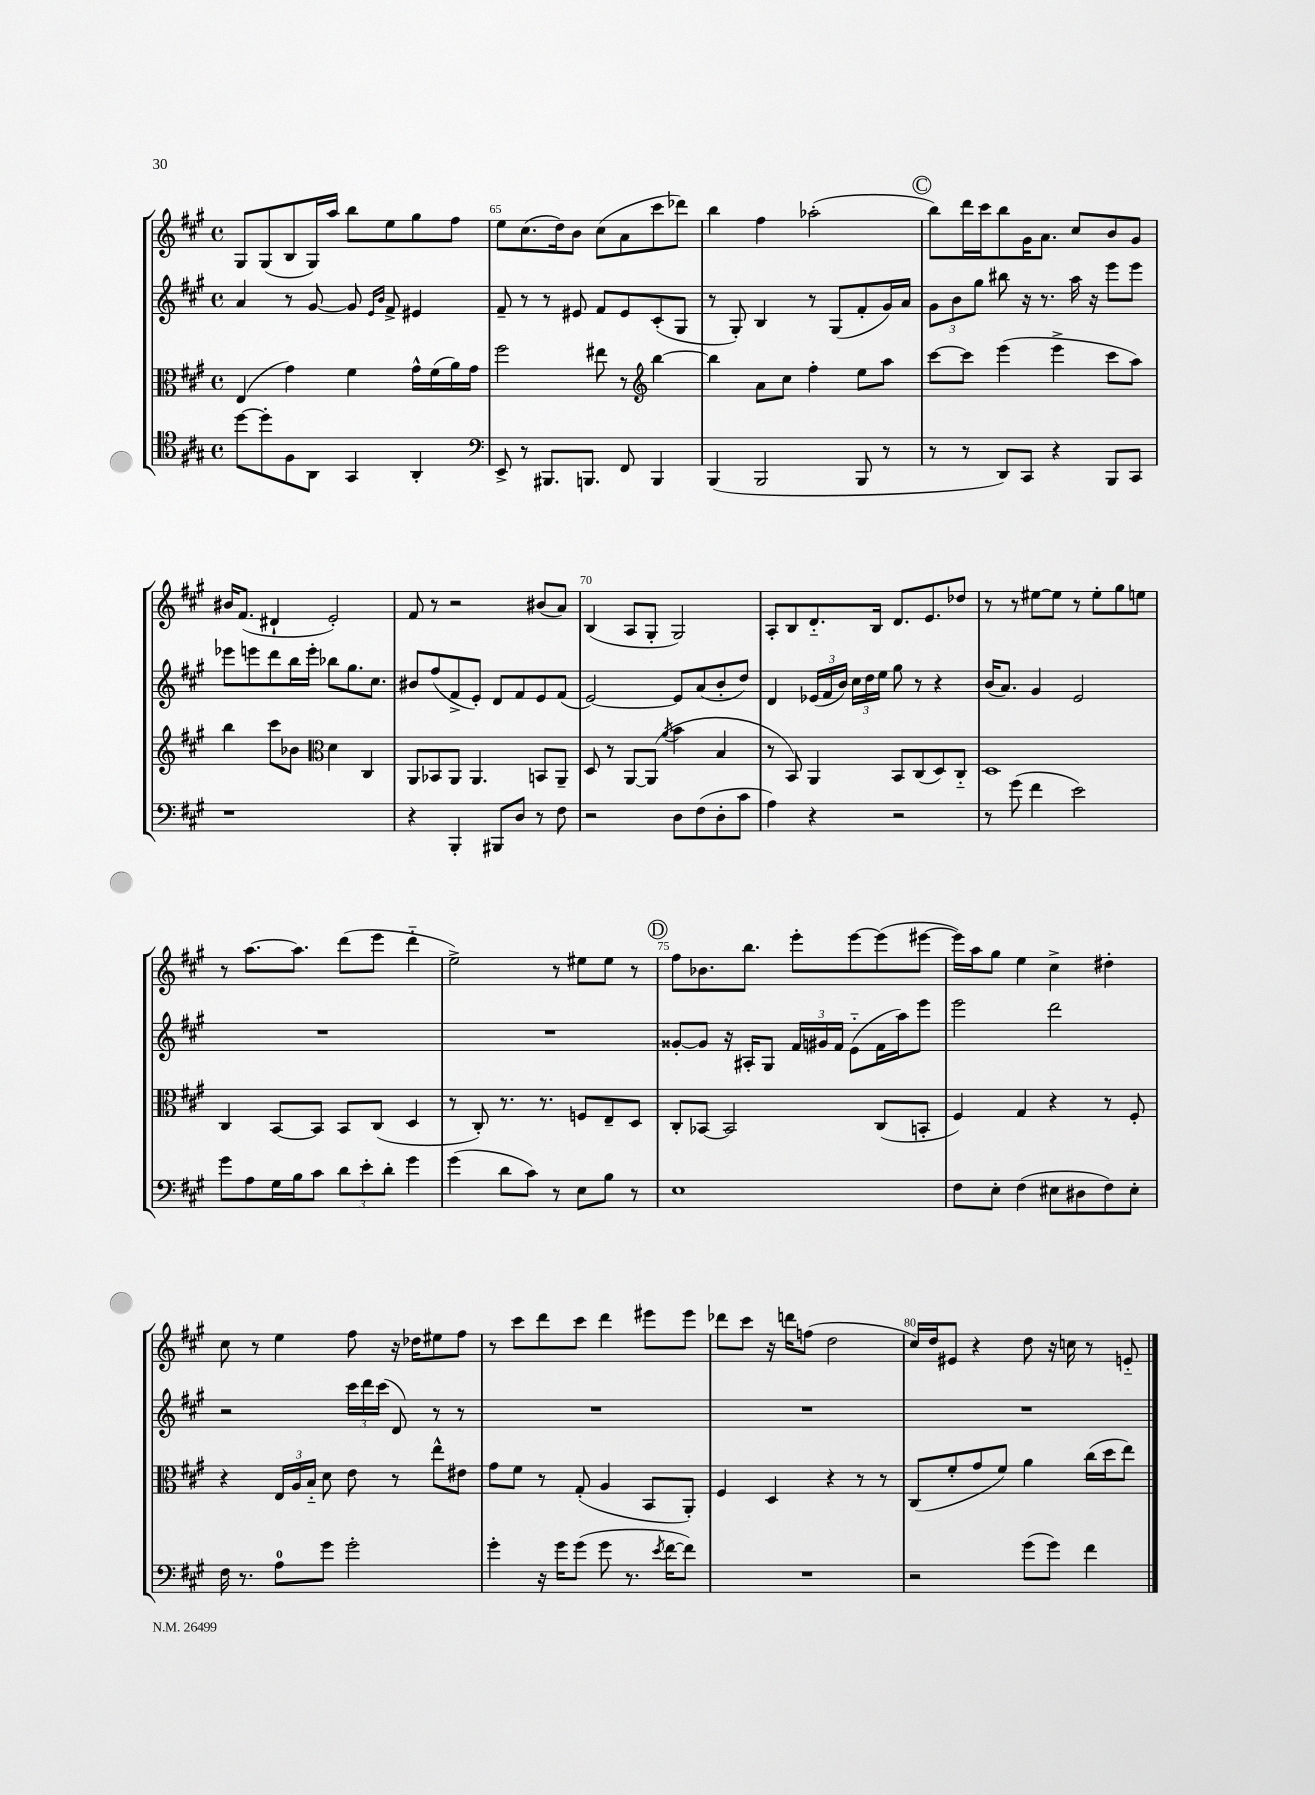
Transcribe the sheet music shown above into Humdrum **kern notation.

**kern	**kern	**kern	**kern
*part4	*part3	*part2	*part1
*staff4	*staff3	*staff2	*staff1
*clefC4	*clefC3	*clefG2	*clefG2
*k[f#c#g#]	*k[f#c#g#]	*k[f#c#g#]	*k[f#c#g#]
*M4/4	*M4/4	*M4/4	*M4/4
*met(c)	*met(c)	*met(c)	*met(c)
=64	=64	=64	=64
[8dd\L	(4E/	4a/	8G#/L
8dd'\]	.	.	(8G#/
8F#\	4g#\)	8r	8B/
8AA\J	.	[8g#/	16G#/L)
.	.	.	16aa/JJ
4GG#/	4f#\	8g#/]	8bb\L
.	.	16qqe/LL	.
.	.	16qqb/JJ	.
.	.	8f#^/	8ee\
4AA'/	16g#^^\LL	4e#X/	8gg#\
.	(16f#\	.	.
.	16a\)	.	8ff#\J
.	16g#\JJ	.	.
=65	=65	=65	=65
*clefF4	*	*	*
8EE^/	2ff#\	8f#~/	8ee\L
8r	.	8r	(8.cc#\
8.BBB#X/L	.	8r	.
.	.	.	16dd\k)
.	.	8e#X/	8b\J
8.BBBn/J	.	.	.
.	8ee#X\	8f#/L	(8cc#\L
8FF#/	8r	8e#/	8a\
*	*clefG2	*	*
4BBB/	[4bb\	(8c#'/	8ccc#\
.	.	8G#/J	8ddd-X\J)
=66	=66	=66	=66
(4BBB/	4bb\]	8r	4bb\
.	.	8G#'/)	.
2BBB/	8a\L	4B/	4ff#\
.	8cc#\J	.	.
.	4ff#'\	8r	(2aa-X'\
.	.	(8G#/L	.
8BBB/	8ee\L	8f#'/	.
8r	8aa\J	16g#/L)	.
.	.	16a/JJ	.
!!LO:REH:place=s1:t=C
=67	=67	=67	=67
8r	[8ccc#\L	12g#\L	8bb\L)
.	.	12b\	.
8r	8ccc#\J]	.	16ddd\L
.	.	12gg#\J	.
.	.	.	16ccc#\J
8DD/L)	(4eee\	8bb#X\	8bb\
8CC#/J	.	16r	16g#\K
.	.	8.r	8.a\J
4r	4eee^\	.	.
.	.	16aa\	8cc#/L
.	.	16r	.
8BBB/L	8ccc#\L	8eee\L	8b/
8CC#/J	8aa\J)	8eee\J	8g#/J
!!LO:LB:g=z
=68	=68	=68	=68
1r	4bb\	8eee-X\L	16b#X/KL
.	.	.	(8.f#/J
.	.	8eeen\	.
.	8ccc#\L	8ddd\	4d#X`/
.	8b-X\J	16bb\L	.
.	.	16eee'\JJ	.
*	*clefC3	*	*
.	4d\	8bb-X\L	2e'/)
.	.	8.gg#\	.
.	4C#/	.	.
.	.	8.cc#\J	.
=69	=69	=69	=69
4r	8AA/L	8b#X/L	8f#/
.	8BB-X/	(8ff#/	8r
4BBB'/	8AA/J	8f#^/	2r
.	4.AA/	8e'/J)	.
8BBB#X/L	.	8d/L	.
8D/J	.	8f#/	.
8r	8BBn/L	8e/	(8b#X/L
8F#\	8AA~/J	(8f#/J	8a/J)
=70	=70	=70	=70
2r	8D/	[2e/)	(4B/
.	8r	.	.
.	[8AA/L	.	8A/L
.	(8AA/J]	.	8G#'/J
.	8qa/	.	.
8D\L	4b\	8e/L]	2G#/)
(8F#\	.	(8a/	.
8D'\	4B/	8b'/	.
8c#\J	.	8dd/J)	.
=71	=71	=71	=71
4A\)	8r	4d/	8A'/L
.	8BB/)	.	8B/
4r	4AA/	(24e-X/LL	8.d/
.	.	24f#/	.
.	.	24b/JJ)	.
.	.	24cc#\LL	.
.	.	24dd\	.
.	.	.	16B/Jk
.	.	24ee\JJ	.
2r	8BB/L	8gg#\	8.d/L
.	(8C#/	8r	.
.	.	.	8.e/
.	8D/)	4r	.
.	8C#/J	.	8dd-X/J
=72	=72	=72	=72
8r	1D	(16b/KL	8r
.	.	8.a/J)	.
(8g#\	.	.	8r
4f#\	.	4g#/	[8ee#X\L
.	.	.	8ee#\J]
2e\)	.	2e/	8r
.	.	.	8ee#'\L
.	.	.	8gg#\
.	.	.	8een\J
!!LO:LB:g=z
=73	=73	=73	=73
8g#\L	4C#/	1r	8r
8A\	.	.	[8.aa\L
16G#\L	[8BB/L	.	.
16B\J	.	.	8.aa\J]
8c#\J	8BB/J]	.	.
12d\L	8BB/L	.	(8ddd\L
12e'\	.	.	.
.	(8C#/J	.	8eee\J
12d'\J	.	.	.
4g#\	4D/	.	4ddd\
=74	=74	=74	=74
(4g#\	8r	1r	2ee^\)
.	8C#'/)	.	.
8d\L	8.r	.	.
8c#\J)	.	.	.
.	8.r	.	.
8r	.	.	8r
8E\L	8Fn/L	.	8ee#X\L
8B\J	8E~/	.	8ee#\J
8r	8D/J	.	8r
!!LO:REH:place=s1:t=D
=75	=75	=75	=75
1E	8C#'/L	[8g##X'/L	8ff#\L
.	[8BB-X/J	8g##/J]	8.b-X\
.	2BB-/]	16r	.
.	.	16A#X'/KL	8.bb\J
.	.	8G#/J	.
.	.	24f#/LL	8eee'\L
.	.	24g#X/	.
.	.	24f#/JJ	.
.	.	(8e\L	[8eee\
.	(8C#/L	16f#\L	(8eee\]
.	.	16aa\J)	.
.	8BBn'/J	8eee\J	[8eee#X\J
=76	=76	=76	=76
8F#\L	4F#/)	2eee\	16eee#\LL])
.	.	.	16aa\J
8E'\J	.	.	8gg#\J
(4F#\	4G#/	.	4ee\
8E#X\L	4r	2ddd\	4cc#^\
8D#X\	.	.	.
8F#\)	8r	.	4dd#X'\
8E#'\J	8F#'/	.	.
!!LO:LB:g=z
=77	=77	=77	=77
16F#\	4r	2r	8cc#\
8.r	.	.	.
.	.	.	8r
8A\L	24E/LL	.	4ee\
.	24A/	.	.
.	24B/JJ	.	.
8g#\J	8d\	.	.
2g#'\	8e\	24ccc#\LL	8ff#\
.	.	24ddd\	.
.	.	(24ccc#\JJ	.
.	8r	8d/)	16r
.	.	.	16dd-X\KL
.	8ee^^\L	8r	8ee#X\
.	8e#X\J	8r	8ff#\J
=78	=78	=78	=78
4g#'\	8g#\L	1r	8r
.	8f#\J	.	8ccc#\L
16r	8r	.	8ddd\
16g#\KL	.	.	.
(8g#\J	(8G#'/	.	8ccc#\J
8g#\	4A/	.	4ddd\
8.r	.	.	.
.	8BB/L	.	8eee#X\L
8qe/	.	.	.
[16f#\KL	.	.	.
8f#\J])	8AA'/J)	.	8eee#\J
=79	=79	=79	=79
1r	4F#/	1r	8ddd-X\L
.	.	.	8ccc#\J
.	4D/	.	16r
.	.	.	16dddn\KL
.	.	.	(8ffn\J
.	4r	.	2dd\
.	8r	.	.
.	8r	.	.
=80	=80	=80	=80
2r	(8C#/L	1r	16cc#/LL)
.	.	.	16dd/J
.	8f#'/	.	8e#X/J
.	8g#/	.	4r
.	8f#/J)	.	.
(8g#\L	4a\	.	8dd\
8g#\J)	.	.	16r
.	.	.	16ccn\
4f#\	(16cc#\LL	.	8r
.	16dd\J	.	.
.	8ee\J)	.	8en/
==	==	==	==
*-	*-	*-	*-
